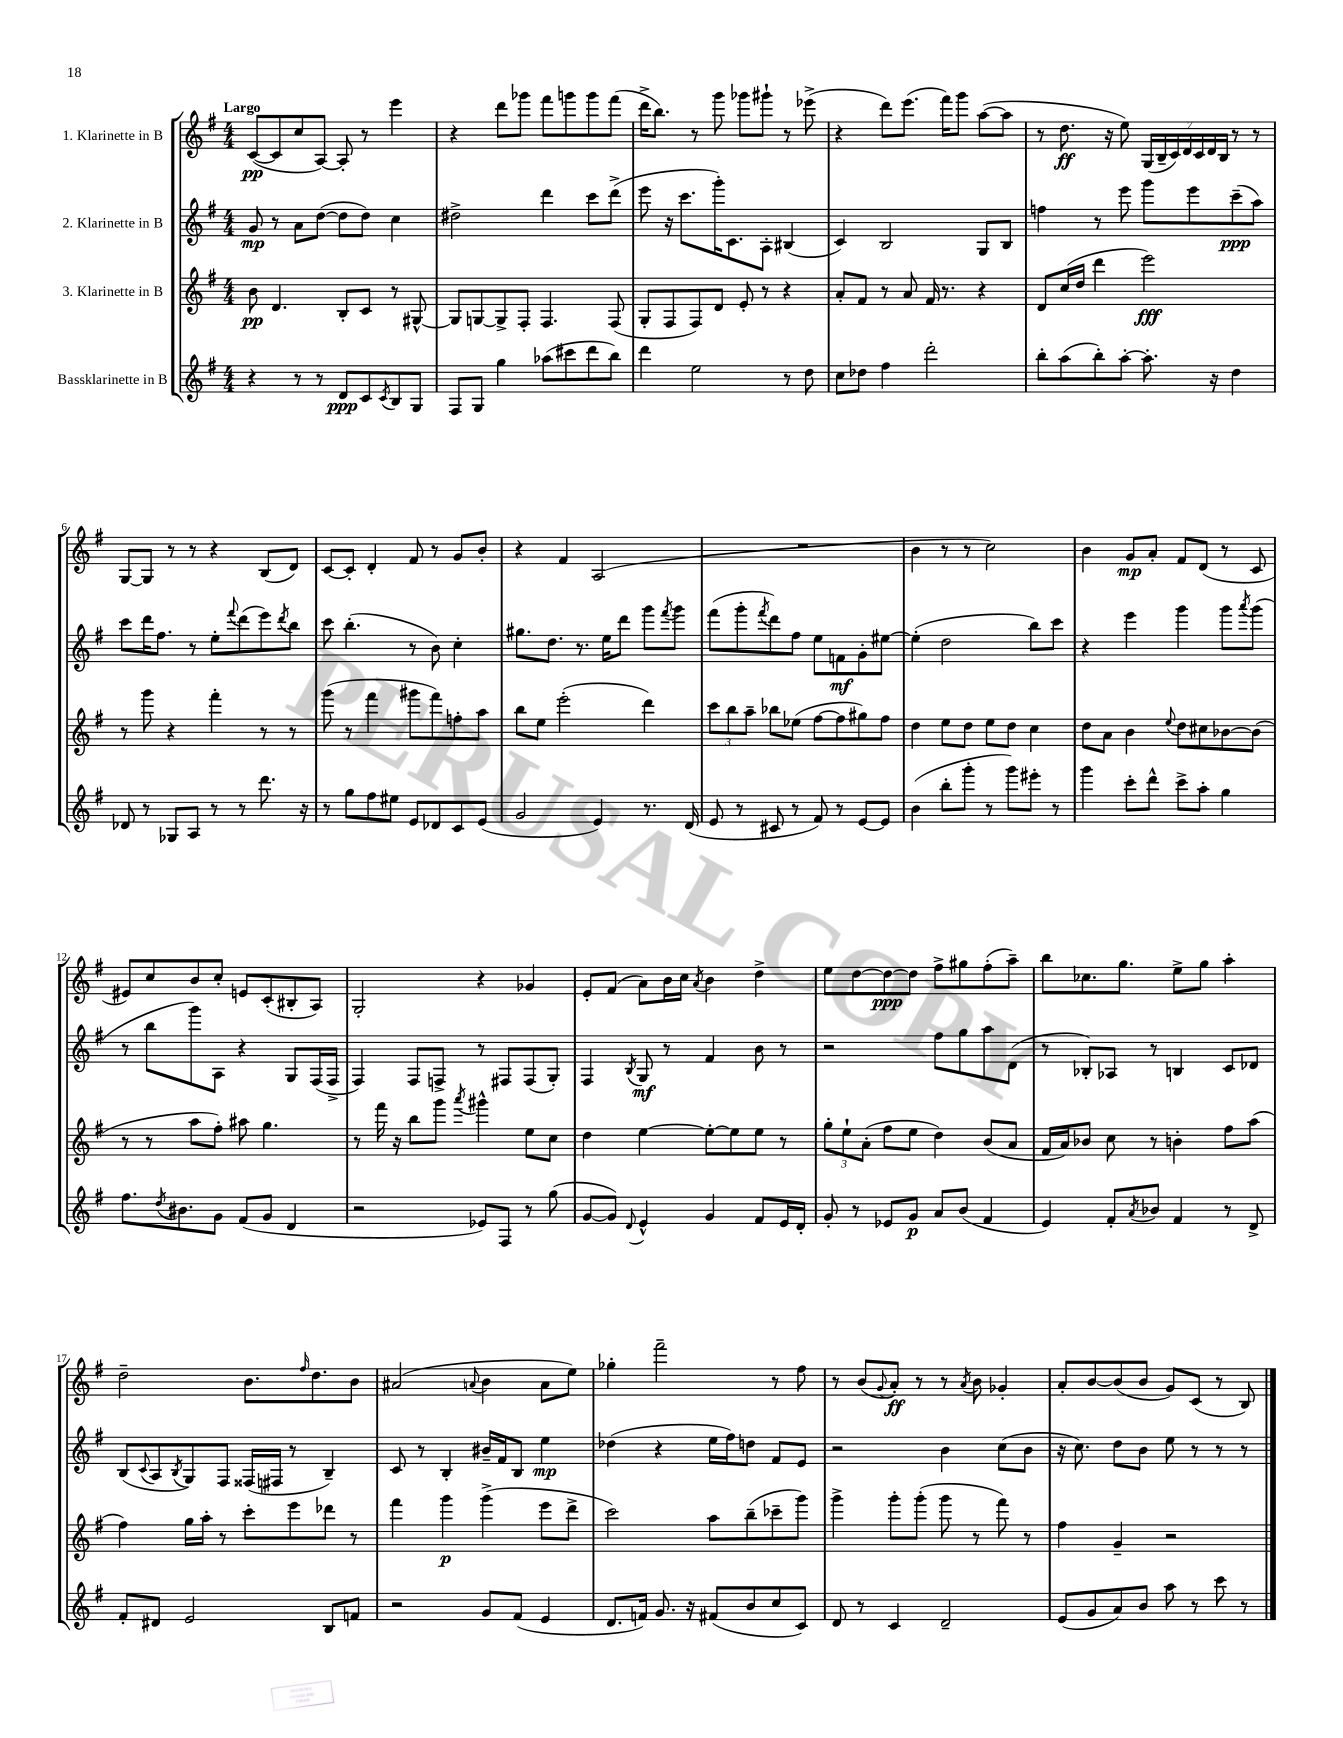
<<
\new StaffGroup <<
\new Staff = "s0" \with { instrumentName = "1. Klarinette in B" } {
    \clef treble \key g \major \numericTimeSignature \time 4/4 \tempo "Largo"
    c'8~\pp( c'8 c''8 a8~) a8-. r8 e'''4 |
    r4 d'''8 ges'''8 fis'''8 g'''8 g'''8 fis'''8( |
    d'''16-> b''8.) r8 g'''8 ges'''8 gis'''8-! r8 ees'''8->( |
    r4 d'''8) e'''8.( fis'''16) g'''8 a''8~( a''8 |
    r8 d''8.\ff r16 e''8) \tuplet 7/4 { g16( b16-- c'16) d'16 c'16 d'16 b16 } r8 r8 |
    g8~ g8 r8 r8 r4 b8( d'8) |
    c'8~ c'8-. d'4-. fis'8 r8 g'8 b'8-. |
    r4 fis'4 a2( |
    R1 |
    b'4 r8 r8 c''2) |
    b'4 g'8\mp a'8-. fis'8 d'8( r8 c'8 |
    eis'8) c''8 b'8 c''8-. e'8 c'8-.( bis8-. a8) |
    g2-. r4 ges'4 |
    e'8-. fis'8( a'8) b'16 c''16 \acciaccatura { a'8 } b'4 d''4-> |
    e''8 d''8~ d''8~\ppp d''8 fis''8-> gis''8 fis''8-.( a''8--) |
    b''8 ces''8. g''8. e''8-> g''8 a''4-. |
    d''2-- b'8. \grace { fis''16 } d''8. b'8 |
    ais'2( \appoggiatura { a'8 } b'4 a'8 e''8) |
    ges''4-. fis'''2-- r8 fis''8 |
    r8 b'8( \appoggiatura { g'8 } a'8-.\ff) r8 r8 \acciaccatura { a'8 } b'8 ges'4-. |
    a'8-. b'8~ b'8( b'8 g'8) c'8( r8 b8) \bar "|." |
}
\new Staff = "s1" \with { instrumentName = "2. Klarinette in B" } {
    \clef treble \key g \major \numericTimeSignature \time 4/4
    g'8\mp r8 a'8 d''8~( d''8 d''8) c''4 |
    dis''2-> d'''4 c'''8 d'''8->( |
    e'''8 r16 c'''8. g'''16-.) c'8. a8-. bis4( |
    c'4) b2 g8 b8 |
    f''4 r8 e'''8 g'''8 e'''8 c'''8--\ppp( a''8) |
    c'''8 d'''16 fis''8. r8 e''8-. \appoggiatura { fis'''8 } d'''8( e'''8) \acciaccatura { d'''8 } b''8 |
    c'''8 b''4.-.( r8 b'8) c''4-. |
    gis''8. d''8. r8. e''16 d'''8 g'''8 \acciaccatura { fis'''8 } g'''8 |
    fis'''8( g'''8-. \acciaccatura { fis'''8 } d'''8) fis''8 e''8 f'8\mf g'8-. eis''8~ |
    eis''4-.( d''2 b''8) c'''8 |
    r4 e'''4 g'''4 g'''8 \acciaccatura { a'''8 } g'''8( |
    r8 b''8 g'''8) a8 r4 g8 fis16( fis16-> |
    fis4) fis8 f8-> r8 fis8 fis8( g8-.) |
    fis4 \acciaccatura { b8 } g8\mf r8 fis'4 b'8 r8 |
    r2 fis''8 g''8 a''8 d'8( |
    r8 bes8-.) aes8 r8 b4 c'8 des'8 |
    b8( \appoggiatura { c'8 } a8 \acciaccatura { b8 } g8) fis8 fisis16( fis16 r8 b4--) |
    c'8 r8 b4-. bis'16-- fis'16 b8 e''4\mp |
    des''4( r4 e''16 fis''16) d''8 fis'8 e'8 |
    r2 b'4 c''8( b'8 |
    r16 c''8.) d''8 b'8 e''8 r8 r8 r8 \bar "|." |
}
\new Staff = "s2" \with { instrumentName = "3. Klarinette in B" } {
    \clef treble \key g \major \numericTimeSignature \time 4/4
    b'8\pp d'4. b8-. c'8 r8 gis8~-^ |
    gis8 g8~ g8-> fis8-. fis4. fis8( |
    g8-. fis8 fis8) d'8 e'8-. r8 r4 |
    a'8-. fis'8 r8 a'8 fis'16 r8. r4 |
    d'8 c''16( d''16 d'''4 e'''2\fff) |
    r8 g'''8 r4 fis'''4-. r8 r8 |
    g'''8( r8 fis'''4 gis'''8 fis'''8) f''8-. a''8 |
    b''8 e''8 e'''2-.( d'''4) |
    \tuplet 3/2 { c'''8 b''8 a''8-- } bes''8 ees''8( fis''8~ fis''8 gis''8) fis''8 |
    d''4 e''8 d''8 e''8 d''8 c''4 |
    d''8 a'8 b'4 \appoggiatura { e''8 } d''8 cis''8 bes'8~ bes'8( |
    r8 r8 a''8 fis''8-.) ais''8 g''4. |
    r8 fis'''16 r16 b''8 g'''8 \acciaccatura { a'''8 } gis'''4-^ e''8 c''8 |
    d''4 e''4~ e''8~-. e''8 e''8 r8 |
    \tuplet 3/2 { g''8-. e''8-! a'8-.( } fis''8 e''8 d''4) b'8( a'8 |
    fis'16 a'16) bes'8 c''8 r8 b'4-. fis''8 a''8( |
    fis''4) g''16 a''16-. r8 c'''8-. e'''8 des'''8 r8 |
    fis'''4 g'''4\p g'''4->( e'''8 d'''8-> |
    c'''2) a''8 b''8--( ces'''8-- g'''8) |
    g'''4-> g'''8-. g'''8-.( g'''8 r8 fis'''8) r8 |
    fis''4 g'4-- r2 \bar "|." |
}
\new Staff = "s3" \with { instrumentName = "Bassklarinette in B" } {
    \clef treble \key g \major \numericTimeSignature \time 4/4
    r4 r8 r8 d'8\ppp c'8 \acciaccatura { c'8 } b8 g8 |
    fis8 g8 g''4 aes''8( cis'''8 d'''8 b''8) |
    d'''4 e''2 r8 d''8 |
    c''8 des''8 fis''4 d'''2-. |
    b''8-. a''8( b''8-.) a''8~-. a''8.-. r16 d''4 |
    des'8 r8 ges8 a8 r8 r8 d'''8. r16 |
    r8 g''8 fis''8 eis''8 e'8 des'8 c'8 e'8( |
    g'2 e'4) r8. d'16( |
    e'8 r8 cis'8 r8 fis'8) r8 e'8~ e'8 |
    b'4( b''8-. g'''8-. r8 g'''8) eis'''8-. r8 |
    g'''4 c'''8-. d'''8-^ c'''8-> a''8-. g''4 |
    fis''8. \acciaccatura { d''8 } bis'8. g'8 fis'8( g'8 d'4 |
    r2 ees'8) fis8 r8 g''8( |
    g'8~ g'8) \appoggiatura { d'8 } e'4-^ g'4 fis'8 e'16 d'16-. |
    g'8-. r8 ees'8 g'8\p a'8 b'8( fis'4 |
    e'4) fis'8-. \acciaccatura { a'8 } bes'8 fis'4 r8 d'8-> |
    fis'8-. dis'8 e'2 b8 f'8 |
    r2 g'8 fis'8( e'4 |
    d'8. f'16) g'8. r16 fis'8( b'8 c''8 c'8) |
    d'8 r8 c'4 d'2-- |
    e'8( g'8 a'8) b'8 a''8 r8 c'''8 r8 \bar "|." |
}
>>
>>
